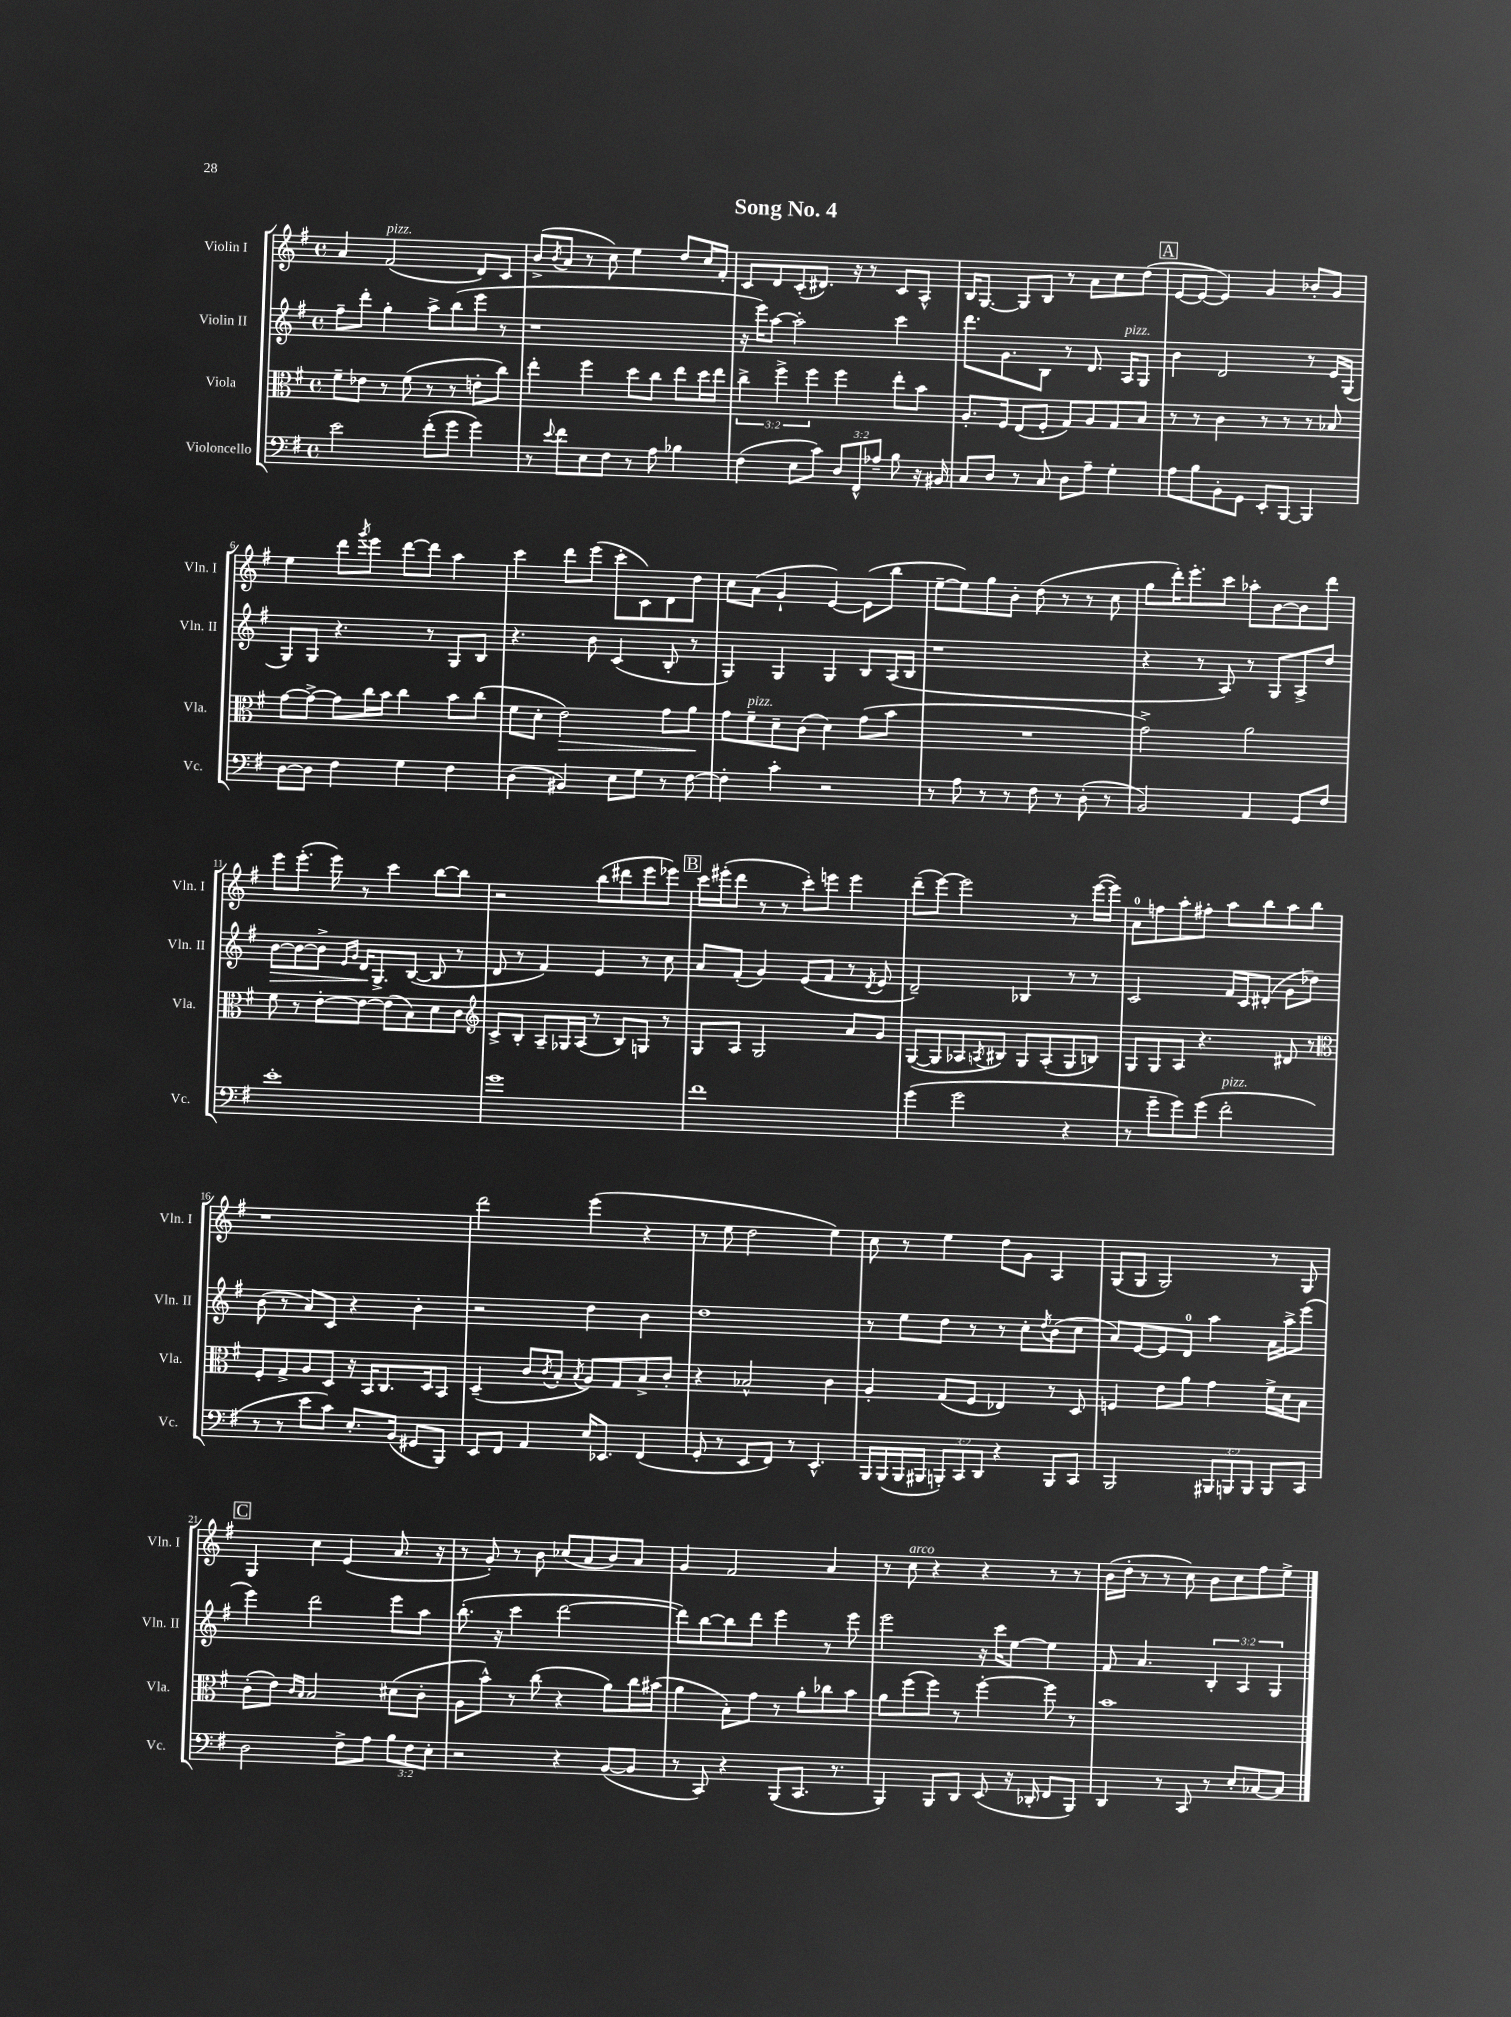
\header { title = "Song No. 4" }
<<
\new StaffGroup <<
\new Staff = "s0" \with { instrumentName = "Violin I" shortInstrumentName = "Vln. I" } {
    \clef treble \key g \major \defaultTimeSignature \time 4/4
    a'4 fis'2^\markup { \italic "pizz." }( d'8) c'8 |
    b'8->( \acciaccatura { b'8 } a'8 r8 c''8) e''4 d''8 c''16 fis'16-. |
    c'8 d'8 c'8-.( dis'8.) r16 r8 c'8 a8-^ |
    b16 g8.~ g8 b8 r8 a'8 c''8 d''8( |
    \mark \markup { \box "A" } e'8~ e'8~ e'4) g'4 bes'8-. g'8 |
    e''4 d'''8 \acciaccatura { g'''8 } e'''8 d'''8~ d'''8 a''4 |
    c'''4 d'''8 e'''8( c'''8-. c'8) d'8 d''8 |
    c''8 a'8( g'4-! e'4~) e'8( b''8 |
    e''8~-- e''8) g''8 b'8-. d''8( r8 r8 c''8 |
    g''8 d'''16-.) e'''8.-. c'''8 aes''8-. b'8~ b'8 d'''8 |
    e'''8 e'''8.-.( e'''16) r8 c'''4 b''8~ b''8 |
    r2 b''8( dis'''8 e'''8 ees'''8) |
    \mark \markup { \box "B" } c'''16 eis'''16-.( d'''8 r8 r8 c'''8-.) e'''8 e'''4 |
    d'''8--( e'''8~) e'''2 r8 e'''16~( e'''16) |
    a'8-0 f''8 a''8-. fis''8-. a''8 b''8 a''8 b''8 |
    r1 |
    d'''2 e'''4( r4 |
    r8 e''8 d''2 e''4) |
    c''8 r8 e''4 d''8 g'8 a4 |
    g8( g8 g2) r8 g8 |
    \mark \markup { \box "C" } g4 c''4 e'4( a'8. r16 |
    r8 g'8-.) r8 b'8 ces''8( a'8 b'8) a'8 |
    g'4 fis'2 a'4 |
    r8 c''8^\markup { \italic "arco" } r4 r4 r8 r8 |
    b'16( d''16-. r8 r8 c''8) b'8 c''8 fis''8 e''8-> \bar "|." |
}
\new Staff = "s1" \with { instrumentName = "Violin II" shortInstrumentName = "Vln. II" } {
    \clef treble \key g \major \defaultTimeSignature \time 4/4 \override Staff.TupletNumber.text = #tuplet-number::calc-fraction-text
    fis''8-- d'''8-. g''4-. a''8-> b''8( e'''8 r8 |
    r1 |
    r16 e'''16) a''8~ a''2-. c'''4 |
    d'''8. g'8. b8 r8 d'8. a16^\markup { \italic "pizz." } g8 |
    \mark \markup { \box "A" } b'4 d'2 r8 e'16 g16( |
    g8) g8 r4. r8 g8 b8 |
    r4. b'8 c'4( b8-. r8 |
    g4) g4 g4 b8 a16( b16 |
    r1 |
    r4 r8 a8) r8 g8 a8-> d''8 |
    b'8~\> b'8~ b'8-> \grace { e'16 g'16 } d'16\! g8.-> b8~( b8 r8 |
    d'8 r8 fis'4) e'4 r8 c''8 |
    \mark \markup { \box "B" } a'8 fis'8-.( g'4) e'8( fis'8 r8 \acciaccatura { d'8 } e'8 |
    d'2--) bes4 r8 r8 |
    c'2 fis'16 c'16 dis'8-.( g'8 des''8) |
    b'8( r8 a'8) c'8 r4 b'4-. |
    r2 d''4 b'4 |
    d''1 |
    r8 e''8 d''8 r8 r8 c''8-. \acciaccatura { d''8 } b'8( c''8 |
    a'8) e'8~ e'8 d'8-0 a''4 a'16 a''16-> e'''8( |
    \mark \markup { \box "C" } e'''4) d'''2 e'''8 a''8 |
    b''8.-.( r16 c'''4 d'''2~ |
    d'''8) b''8~ b''8 d'''8 e'''4 r8 e'''8 |
    e'''2 r16 c'''16 e''8~ e''4 |
    fis'8 a'4. \tuplet 3/2 { b4-. a4 g4 } \bar "|." |
}
\new Staff = "s2" \with { instrumentName = "Viola" shortInstrumentName = "Vla." } {
    \clef alto \key g \major \defaultTimeSignature \time 4/4 \override Staff.TupletNumber.text = #tuplet-number::calc-fraction-text
    fis'8-- ees'8 r8 fis'8( r8 r8 e'8-. c''8) |
    e''4-. fis''4 d''8 c''8 e''8 d''16 e''16 |
    \tuplet 3/2 { c''4-> fis''4-> fis''4 } fis''4 e''8-. b'8 |
    a8.-. fis16 e8( fis8-. g8) a8 g8 b8 |
    \mark \markup { \box "A" } r8 r8 c'4 r8 r8 r8 bes8 |
    g'8~ g'8~-> g'8 c''16 b'16 c''4 b'8 c''8( |
    fis'8 d'8-. e'2\>) g'8 a'8\! |
    g'8 fis'8--^\markup { \italic "pizz." } d'8-- c'8( d'4) g'8( b'8 |
    R1 |
    g'2->) a'2 |
    fis'8 r8 e'8~-. e'8~ e'8( b8) d'8 c'8 |
    \clef treble c'8-> b8-. a8-- ges16 a16( r8 b8) g8 r8 |
    \mark \markup { \box "B" } g8 a8 g2 a'8 g'8 |
    g8~( g8 aes8 \acciaccatura { a8 } bis8) g8 a8-.( g8 b8) |
    g8 g8 a8 r4. dis'8 r8 |
    \clef alto fis8-. g8-> a8 d8 r16 b,16 c8. d16 b,8 |
    d4--( c'8 \acciaccatura { c'8 } b8-. \acciaccatura { b8 } a8) g8 b8-> c'8-. |
    r4 bes2-^ c'4 |
    a4-. g8( fis8 ees4) r8 d8 |
    f4 e'8 a'8 g'4 fis'16-> d'16 b8 |
    \mark \markup { \box "C" } c'8-.( e'8) \grace { c'16 b16 } b2 dis'8( c'8-. |
    a8 b'8-^) r8 c''8( r4 a'8) c''16 bis'16( |
    a'4 b8-.) g'8 r8 a'8-. ces''8 b'8 |
    a'8 fis''8( fis''8) r8 fis''4~-. fis''8 r8 |
    b'1 \bar "|." |
}
\new Staff = "s3" \with { instrumentName = "Violoncello" shortInstrumentName = "Vc." } {
    \clef bass \key g \major \defaultTimeSignature \time 4/4 \override Staff.TupletNumber.text = #tuplet-number::calc-fraction-text
    e'2 fis'8-.( g'8 g'4) |
    r8 \appoggiatura { e'8 } fis'8 e8 fis8 r8 a8 bes4 |
    fis4( e8 c'8) \tuplet 3/2 { d8 fis,8-^ aes8-- } b8 r16 bis,16 |
    c8 d8 r8 c8 d8 a8-- g4-. |
    \mark \markup { \box "A" } a8 b8 b,8-. g,8 e,8-. b,,8~ b,,4 |
    d8~ d8 fis4 g4 fis4 |
    d4( bis,4) e8 g8 r8 fis8~ |
    fis4-. c'4-. r2 |
    r8 a8 r8 r8 fis8 r8 d8-.( r8 |
    b,2) a,4 g,8 fis8 |
    e'1-. |
    g'1 |
    \mark \markup { \box "B" } fis'1 |
    g'4( g'2 r4 |
    r8 g'8-- g'8) g'8( fis'2-.^\markup { \italic "pizz." } |
    r8 r8 e'8 c'8) e8.-. b,16( gis,8 b,,8) |
    e,8 fis,8 a,4 e16 ees,8. fis,4( |
    g,8-. r8 e,8 fis,8) r8 e,4.-^ |
    b,,16 b,,16( b,,16 bis,,16 \tuplet 3/2 { b,,8-.) c,8 d,8 } r4 b,,8 c,8 |
    b,,2 \tuplet 3/2 { bis,,8 b,,8 b,,8 } b,,8 c,8 |
    \mark \markup { \box "C" } d2 fis8-> a8 \tuplet 3/2 { b8 fis8 e8-. } |
    r2 r4 b,8~( b,8 |
    r8 c,8) r4 b,,8( c,8. r8. |
    b,,4) b,,8 d,8 e,8( r16 des,16-. fis,8 b,,8) |
    d,4 r8 c,8 r8 e8-. ces8~ ces8 \bar "|." |
}
>>
>>
